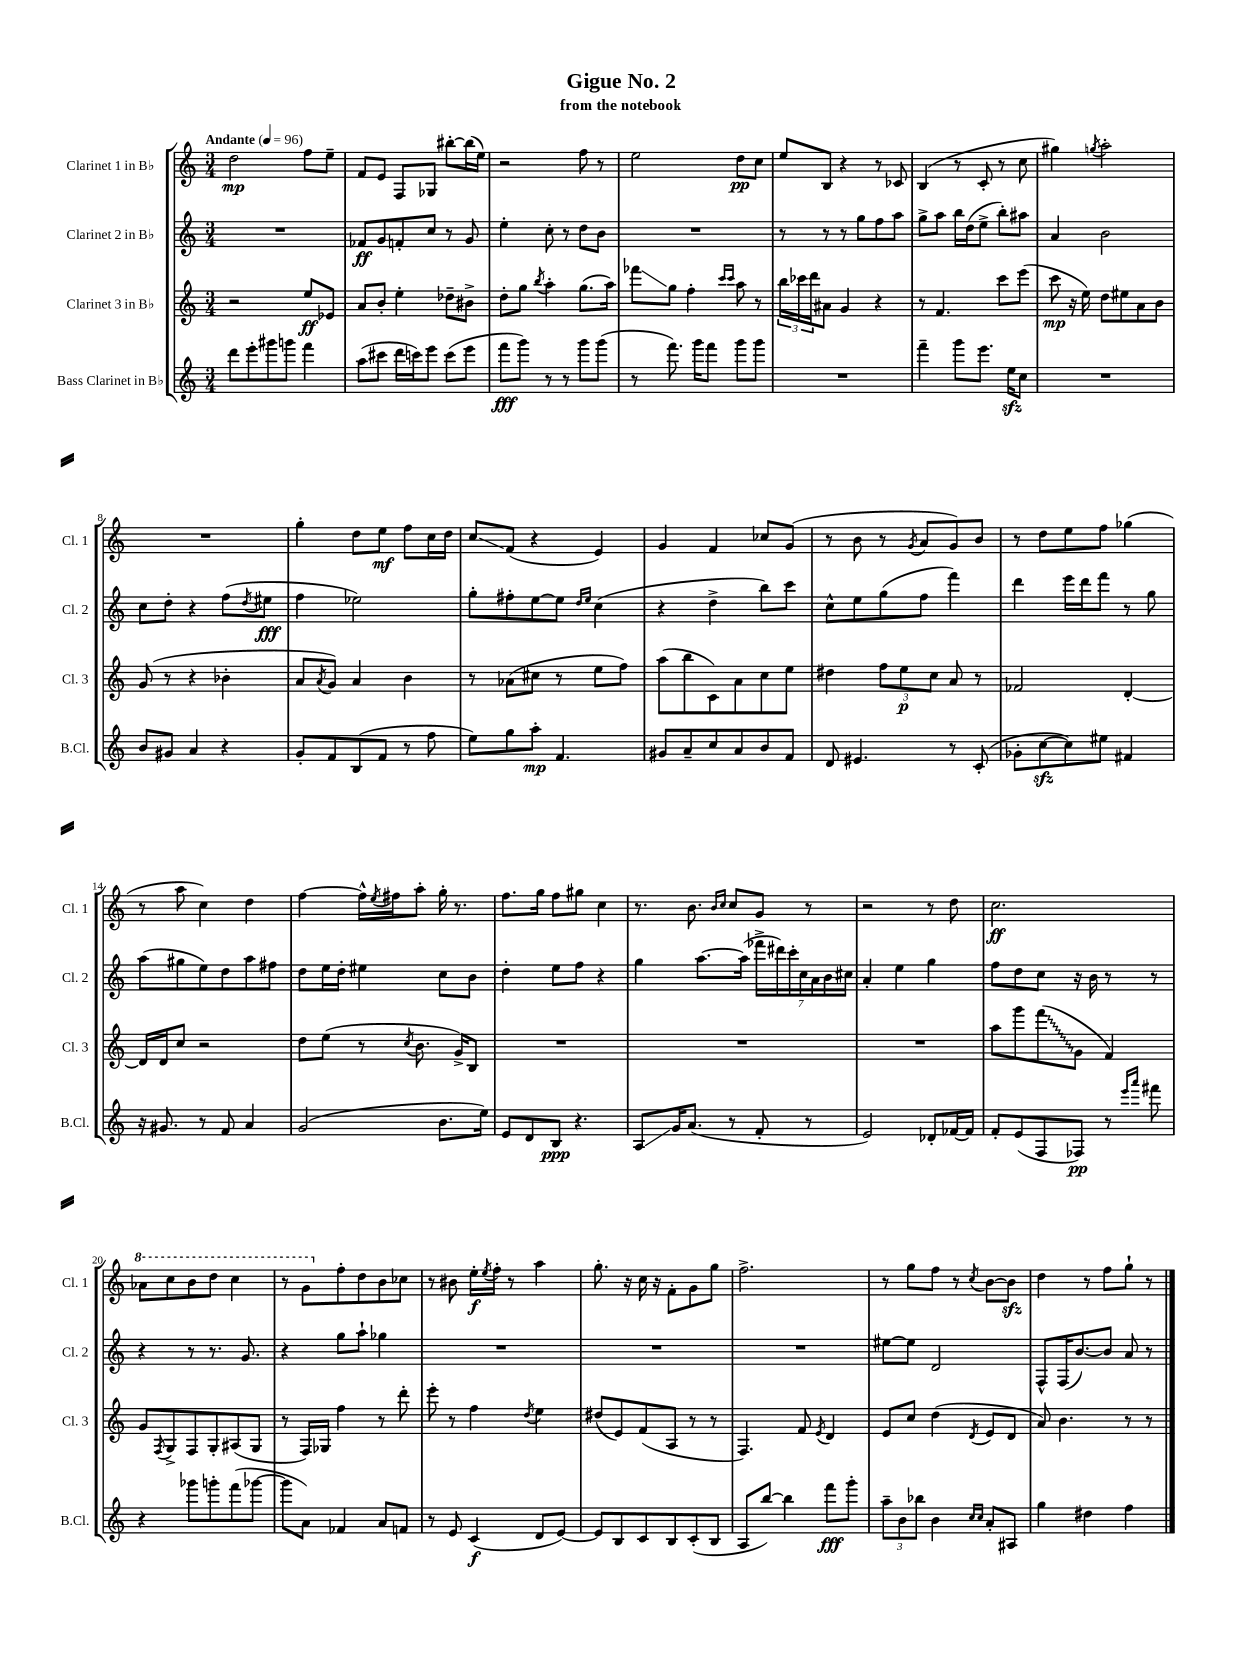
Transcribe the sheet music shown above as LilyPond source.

\header { title = "Gigue No. 2" subtitle = "from the notebook" }
<<
\new StaffGroup <<
\new Staff = "s0" \with { instrumentName = "Clarinet 1 in Bb" shortInstrumentName = "Cl. 1" } {
    \clef treble \key c \major \numericTimeSignature \time 3/4 \tempo "Andante" 4 = 96
    d''2\mp f''8 e''8-- |
    f'8 e'8 f8 ges8 bis''8~-. bis''16( e''16) |
    r2 f''8 r8 |
    e''2 d''8\pp c''8 |
    e''8 b8 r4 r8 ces'8 |
    b4( r8 c'8-. r8 c''8 |
    gis''4) \acciaccatura { g''8 } a''2-. |
    R2. |
    g''4-. d''8 e''8\mf f''8 c''16 d''16 |
    c''8\glissando f'8( r4 e'4) |
    g'4 f'4 ces''8 g'8( |
    r8 b'8 r8 \acciaccatura { g'8 } a'8 g'8) b'8 |
    r8 d''8 e''8 f''8 ges''4( |
    r8 a''8 c''4) d''4 |
    f''4~ f''16-^ \acciaccatura { e''8 } fis''16 a''8-. g''16-. r8. |
    f''8. g''16 f''8 gis''8 c''4 |
    r8. b'8. \grace { b'16 c''16 } c''8 g'8 r8 |
    r2 r8 d''8 |
    c''2.\ff |
    \ottava #1 aes''8 c'''8 b''8 d'''8 c'''4 |
    r8 g''8 \ottava #0 f''8-. d''8 b'8 ces''8 |
    r8 bis'8 e''16-.\f \acciaccatura { e''8 } f''16-. r8 a''4 |
    g''8.-. r16 c''16 r16 f'8-. g'8 g''8 |
    f''2.-> |
    r8 g''8 f''8 r8 \acciaccatura { c''8 } b'8~ b'8\sfz |
    d''4 r8 f''8 g''8-! r8 \bar "|." |
}
\new Staff = "s1" \with { instrumentName = "Clarinet 2 in Bb" shortInstrumentName = "Cl. 2" } {
    \clef treble \key c \major \numericTimeSignature \time 3/4
    R2. |
    fes'8\ff g'8 f'8-. c''8 r8 g'8 |
    e''4-. c''8-. r8 d''8 b'8 |
    R2. |
    r8 r8 r8 g''8 f''8 a''8 |
    g''8-> a''8 b''16 d''16( e''8-> b''8-.) ais''8 |
    a'4 b'2 |
    c''8 d''8-. r4 f''8( \acciaccatura { d''8 } eis''8\fff |
    f''4 ees''2) |
    g''8-. fis''8-. e''8~ e''8 \grace { d''16 e''16 } c''4( |
    r4 d''4-> b''8) c'''8 |
    c''8-^ e''8 g''8( f''8 f'''4) |
    d'''4 e'''16 d'''16 f'''8 r8 g''8 |
    a''8( gis''8 e''8) d''8 a''8 fis''8 |
    d''8 e''16 d''16-. eis''4 c''8 b'8 |
    d''4-. e''8 f''8 r4 |
    g''4 a''8.~ a''16( \tuplet 7/4 { fes'''16-> dis'''16) c'''16-. c''16 a'16 b'16 cis''16 } |
    a'4-. e''4 g''4 |
    f''8 d''8 c''8 r16 b'16 r8 r8 |
    r4 r8 r8. g'8. |
    r4 g''8 a''8-! ges''4 |
    R2. |
    R2. |
    R2. |
    eis''8~ eis''8 d'2 |
    f8-^ f16( b'8.~) b'8 a'8 r8 \bar "|." |
}
\new Staff = "s2" \with { instrumentName = "Clarinet 3 in Bb" shortInstrumentName = "Cl. 3" } {
    \clef treble \key c \major \numericTimeSignature \time 3/4
    r2 e''8\ff ees'8 |
    a'8 b'8-. e''4-. des''8-- bis'8-> |
    d''8-. g''8 \acciaccatura { b''8 } a''4-. g''8.( a''16) |
    fes'''8\glissando g''8 f''4-. \grace { c'''16 c'''16 } a''8 r8 |
    \tuplet 3/2 { b''16 ces'''16 d'''16 } ais'8 g'4 r4 |
    r8 f'4. c'''8 e'''8( |
    c'''8\mp r16 e''16) d''8 eis''8 a'8 b'8 |
    g'8( r8 r4 bes'4-. |
    a'8 \acciaccatura { a'8 } g'8) a'4 b'4 |
    r8 aes'8( cis''8 r8 e''8 f''8) |
    a''8( b''8 c'8) a'8 c''8 e''8 |
    dis''4 \tuplet 3/2 { f''8 e''8\p c''8 } a'8 r8 |
    fes'2 d'4~-. |
    d'16 d'16 c''8 r2 |
    d''8 e''8( r8 \acciaccatura { c''8 } b'8. g'16->) b8 |
    R2. |
    R2. |
    R2. |
    a''8 g'''8 \once \override Glissando.style = #'zigzag f'''8\glissando( g'8 f'4) |
    g'8 \acciaccatura { f8 } g8-> f8 g8-. ais8( g8 |
    r8 f16) ges16 f''4 r8 d'''8-. |
    e'''8-. r8 f''4 \acciaccatura { d''8 } e''4 |
    dis''8( e'8) f'8( a8 r8 r8 |
    f4.) f'8 \acciaccatura { e'8 } d'4 |
    e'8 c''8 d''4( \acciaccatura { d'8 } e'8 d'8 |
    a'8) b'4. r8 r8 \bar "|." |
}
\new Staff = "s3" \with { instrumentName = "Bass Clarinet in Bb" shortInstrumentName = "B.Cl." } {
    \clef treble \key c \major \numericTimeSignature \time 3/4
    d'''8 e'''8-. gis'''8 g'''8 f'''4 |
    a''8( cis'''8 d'''16 c'''16) e'''8 c'''8( e'''8 |
    f'''8\fff g'''8) r8 r8 g'''8 g'''8( |
    r8 f'''8.) g'''16 f'''8 g'''8 g'''8 |
    R2. |
    f'''4-- g'''8 e'''8. e''16\sfz c''8 |
    R2. |
    b'8 gis'8 a'4 r4 |
    g'8-. f'8 b8( f'8 r8 f''8 |
    e''8) g''8 a''8-.\mp f'4. |
    gis'8 a'8-- c''8 a'8 b'8 f'8 |
    d'8 eis'4. r8 c'8-.( |
    ges'8-. c''8~\sfz c''8) eis''8 fis'4 |
    r16 gis'8. r8 f'8 a'4 |
    g'2( b'8. e''16) |
    e'8 d'8 b8\ppp r4. |
    a8\glissando g'16 a'8.( r8 f'8-. r8 |
    e'2) des'8-. fes'16~ fes'16 |
    f'8-. e'8( f8 fes8\pp) r8 \grace { e'''16 a'''16 } fis'''8 |
    r4 ges'''8 g'''8-. f'''8( ges'''8~ |
    ges'''8 a'8) fes'4 a'8 f'8 |
    r8 e'8 c'4\f( d'8 e'8~) |
    e'8 b8 c'8 b8 c'8-.( b8 |
    a8 b''8~) b''4 f'''8\fff g'''8-. |
    \tuplet 3/2 { a''8-- b'8 bes''8 } b'4 \grace { c''16 c''16 } a'8-. ais8 |
    g''4 dis''4 f''4 \bar "|." |
}
>>
>>
